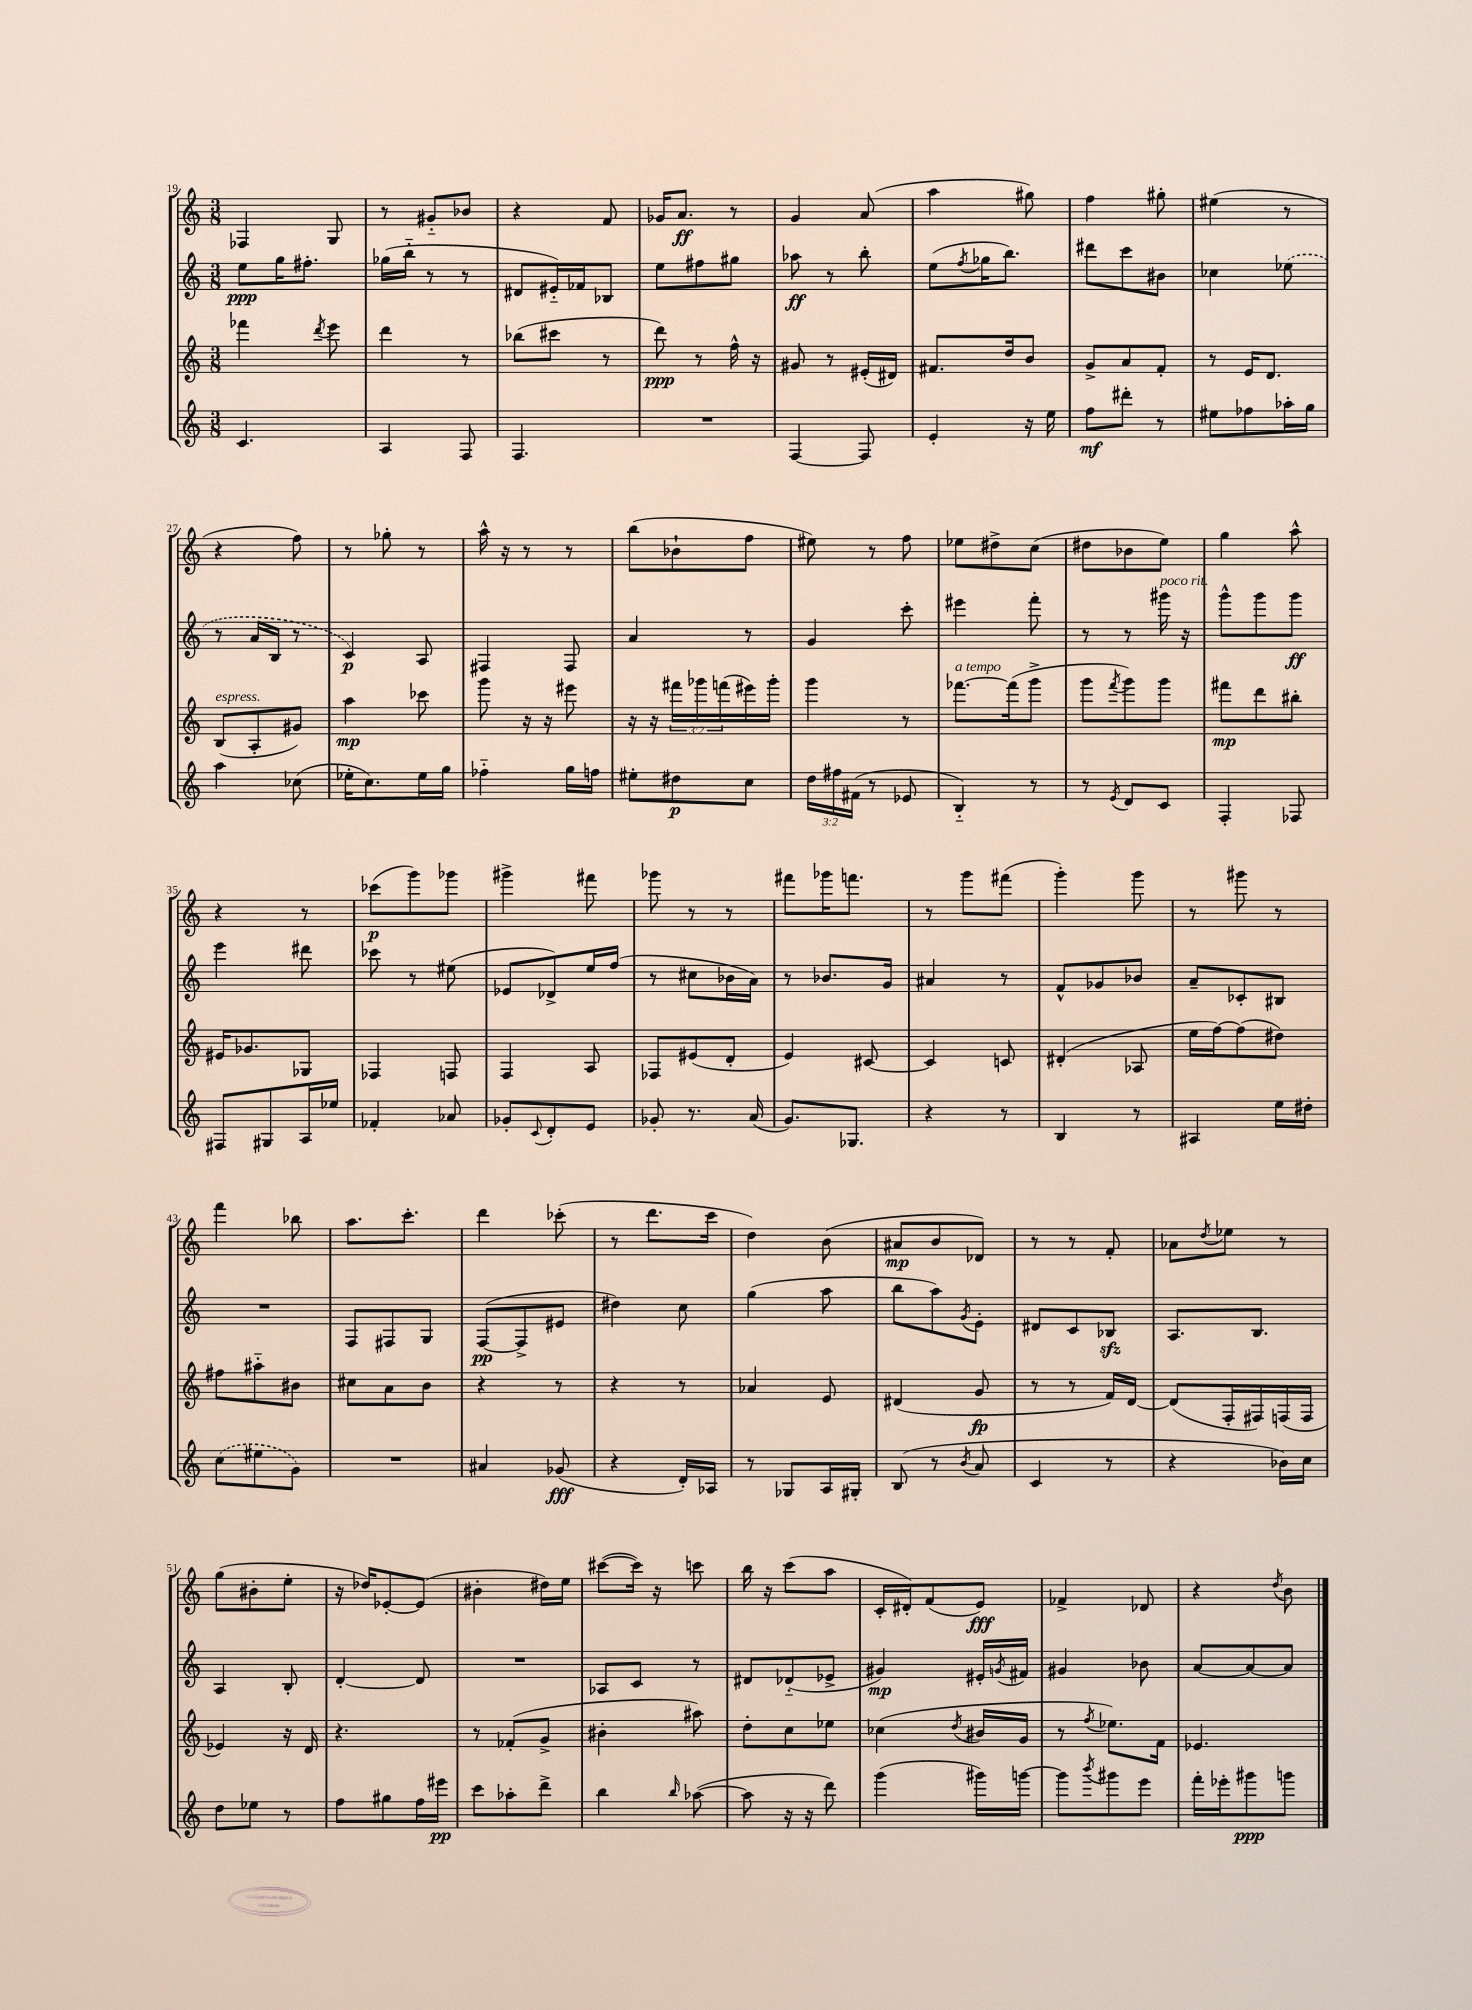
<<
\new StaffGroup <<
\new Staff = "s0" {
    \clef treble \key c \major \numericTimeSignature \time 3/8
    fes4 g8 |
    r8 gis'8-_ bes'8 |
    r4 f'8 |
    ges'16 a'8.\ff r8 |
    g'4 a'8( |
    a''4 gis''8) |
    f''4 gis''8-. |
    eis''4( r8 |
    r4 f''8) |
    r8 ges''8-. r8 |
    a''16-^ r16 r8 r8 |
    b''8( bes'8-! f''8 |
    eis''8) r8 f''8 |
    ees''8 dis''8-> c''8( |
    dis''8 bes'8 e''8) |
    g''4 a''8-^ |
    r4 r8 |
    ces'''8\p( g'''8) ges'''8 |
    gis'''4-> fis'''8 |
    ges'''8 r8 r8 |
    fis'''8 ges'''16 f'''8. |
    r8 g'''8 fis'''8( |
    g'''4-.) g'''8 |
    r8 gis'''8 r8 |
    f'''4 bes''8 |
    a''8. c'''8.-. |
    d'''4 ces'''8-.( |
    r8 d'''8. c'''16 |
    d''4) b'8( |
    ais'8\mp b'8 des'8) |
    r8 r8 f'8-. |
    aes'8 \acciaccatura { d''8 } ees''8 r8 |
    g''8( bis'8-. e''8-. |
    r16 des''16) ees'8~-. ees'8( |
    bis'4-. dis''16) e''16 |
    cis'''8~( cis'''16) r16 c'''8 |
    b''16 r16 c'''8( a''8 |
    c'16-. dis'16-.) f'8( e'8\fff) |
    fes'4-> des'8 |
    r4 \acciaccatura { d''8 } b'8 \bar "|." |
}
\new Staff = "s1" {
    \clef treble \key c \major \numericTimeSignature \time 3/8
    e''8\ppp g''16 fis''8.-. |
    ges''16( b''16-_ r8 r8 |
    dis'8 eis'16-_) fes'16 bes8 |
    e''8 fis''8 gis''8 |
    aes''8\ff r8 b''8-. |
    e''8( \acciaccatura { f''8 } ges''16 b''8.) |
    dis'''8 c'''8 bis'8 |
    ces''4 \once \slurDashed ees''8( |
    r8 a'16 b16 r8 |
    c'4\p) a8 |
    fis4 fis8 |
    a'4 r8 |
    g'4 c'''8-. |
    eis'''4 f'''8-. |
    r8 r8 gis'''16^\markup { \italic "poco rit." } r16 |
    g'''8-^ g'''8 g'''8\ff |
    e'''4 dis'''8 |
    ces'''8 r8 eis''8( |
    ees'8 des'8->) e''16 f''16( |
    r8 cis''8 bes'16 a'16) |
    r8 bes'8. g'16 |
    ais'4 r8 |
    f'8-^ ges'8 bes'8 |
    a'8-- ces'8-. bis8 |
    R4. |
    f8 fis8 g8 |
    f8~\pp( f8-> eis'8 |
    dis''4) c''8 |
    g''4( a''8 |
    b''8 a''8) \acciaccatura { g'8 } e'8-. |
    dis'8 c'8 bes8\sfz |
    a8. b8. |
    a4 b8-. |
    d'4~-. d'8 |
    R4. |
    aes8 c'8 r8 |
    dis'8 des'8-_( ees'8-> |
    gis'4\mp) eis'16-. \acciaccatura { g'8 } fis'16 |
    gis'4 bes'8 |
    a'8~ a'8~ a'8 \bar "|." |
}
\new Staff = "s2" {
    \clef treble \key c \major \numericTimeSignature \time 3/8 \override Staff.TupletNumber.text = #tuplet-number::calc-fraction-text
    fes'''4 \acciaccatura { d'''8 } e'''8 |
    d'''4 r8 |
    bes''8( cis'''8 r8 |
    d'''8\ppp) r8 f''16-^ r16 |
    gis'8 r8 eis'16-.( dis'16) |
    fis'8. d''16 b'8 |
    g'8-> a'8 f'8-. |
    r8 e'16 d'8. |
    b8^\markup { \italic "espress." }( a8-. gis'8) |
    a''4\mp ces'''8 |
    g'''8 r16 r16 eis'''8 |
    r16 r16 \tuplet 3/2 { fis'''16 ges'''16 f'''16( } eis'''16) ges'''16-. |
    g'''4 r8 |
    fes'''8.~^\markup { \italic "a tempo" } fes'''16( g'''8-> |
    g'''8 \acciaccatura { f'''8 } g'''8) g'''8 |
    fis'''8\mp d'''8 bis''8-. |
    eis'16 ges'8. ges8 |
    fes4 f8 |
    f4 a8 |
    fes8 eis'8( d'8-. |
    e'4) cis'8~ |
    cis'4 c'8 |
    dis'4-.( aes8 |
    e''16 f''16~) f''8( dis''8) |
    fis''8 ais''8-_ bis'8 |
    cis''8 a'8 b'8 |
    r4 r8 |
    r4 r8 |
    aes'4 e'8 |
    dis'4( g'8\fp |
    r8 r8 f'16) d'16~ |
    d'8( f16-. fis16) f16( f16 |
    ees'4) r16 d'16 |
    r4. |
    r8 fes'8-.( g'8-> |
    bis'4-. ais''8) |
    d''8-. c''8 ees''8 |
    ces''4( \acciaccatura { d''8 } bis'16 g'16 |
    r8 \acciaccatura { f''8 } ees''8.) f'16 |
    ees'4. \bar "|." |
}
\new Staff = "s3" {
    \clef treble \key c \major \numericTimeSignature \time 3/8 \override Staff.TupletNumber.text = #tuplet-number::calc-fraction-text
    c'4. |
    a4 f8 |
    f4. |
    R4. |
    f4~ f8 |
    e'4-. r16 e''16 |
    f''8\mf dis'''8-. r8 |
    eis''8 fes''8 aes''16-. g''16 |
    a''4 ces''8( |
    ees''16-. c''8.) ees''16 g''16 |
    fes''4-_ g''16 f''16 |
    eis''8-. dis''8\p c''8 |
    \tuplet 3/2 { d''16 fis''16 fis'16( } r8 ees'8 |
    b4-_) r8 |
    r8 \acciaccatura { e'8 } d'8 c'8 |
    f4-. fes8 |
    fis8 gis8 a16 ees''16 |
    fes'4-. aes'8 |
    ges'8-. \appoggiatura { c'8 } d'8-. e'8 |
    ges'8-. r8. a'16( |
    g'8.) ges8. |
    r4 r8 |
    b4 r8 |
    ais4 e''16 dis''16-. |
    \once \slurDashed c''8( eis''8 g'8) |
    R4. |
    ais'4 ges'8\fff( |
    r4 d'16-.) aes16 |
    r8 ges8 a16 gis16-. |
    b8( r8 \acciaccatura { b'8 } a'8 |
    c'4 r8 |
    r4 bes'16) c''16 |
    d''8 ees''8 r8 |
    f''8 gis''8 f''16 eis'''16\pp |
    c'''8 aes''8-. d'''8-> |
    b''4 \grace { b''16 } aes''8~( |
    aes''8 r16 r16 d'''8) |
    g'''4( gis'''16) g'''16~ |
    g'''8 \acciaccatura { b'''8 } gis'''8 e'''8 |
    f'''16-. ees'''16-. gis'''8\ppp g'''8 \bar "|." |
}
>>
>>
\layout { \context { \Score currentBarNumber = #19 } }
